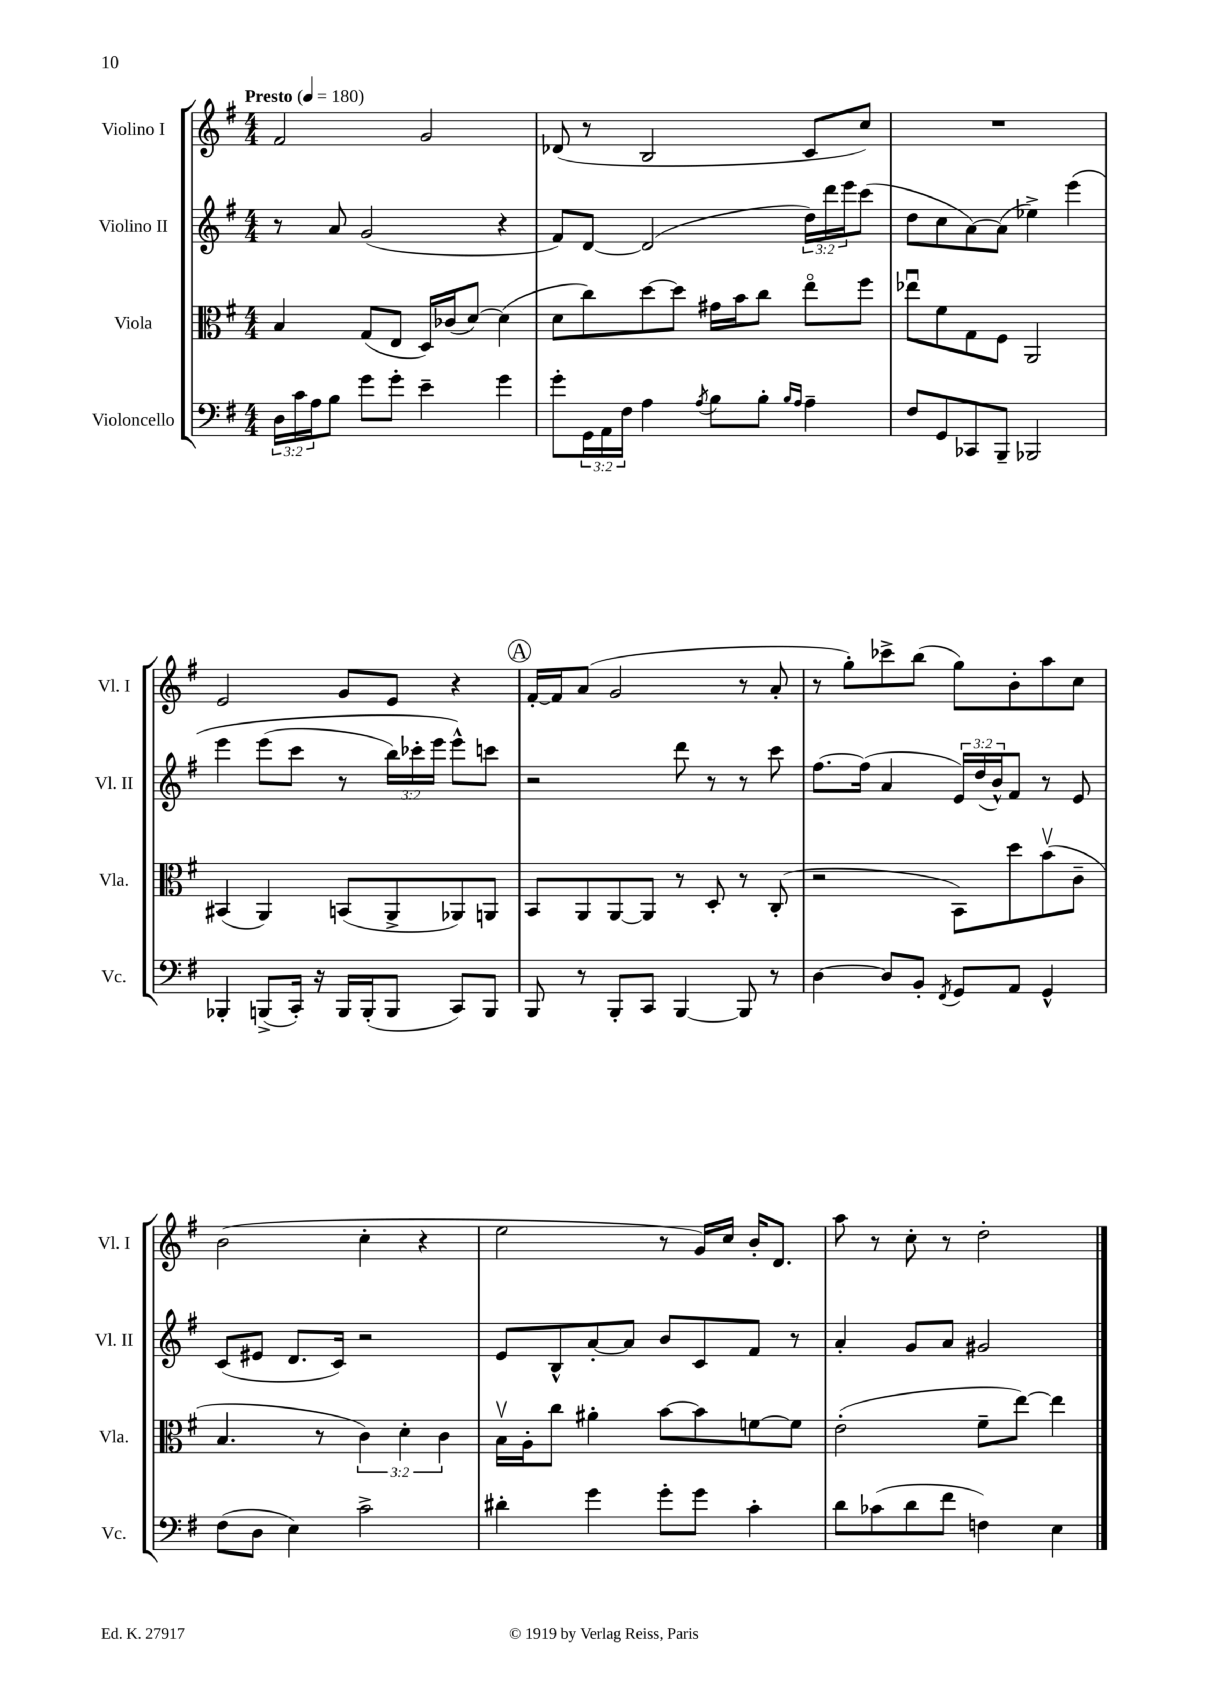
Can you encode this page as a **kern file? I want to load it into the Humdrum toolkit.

**kern	**kern	**kern	**kern
*staff4	*staff3	*staff2	*staff1
*clefF4	*clefC3	*clefG2	*clefG2
*k[f#]	*k[f#]	*k[f#]	*k[f#]
*M4/4	*M4/4	*M4/4	*M4/4
*MM180	*MM180	*MM180	*MM180
24D	4B	8r	2f#
24c	.	.	.
24A	.	.	.
8B	.	8a	.
8g	(8G	(2g	.
8g'	8E	.	.
4e~	16D)	.	2g
.	(16c-	.	.
.	[8d)	.	.
4g	(4d]	4r	.
=	=	=	=
8g'	8d	8f#)	(8d-
24GG	8cc)	[8d	8r
24AA	.	.	.
24F#	.	.	.
4A	[8dd	(2d]	2B
.	8dd]	.	.
8qA	.	.	.
8B	16g#	.	.
.	16b	.	.
8B'	8cc	.	.
16qqB	.	.	.
16qqA	.	.	.
4A~	8eeo	24dd)	8c
.	.	24ddd	.
.	.	24eee	.
.	8ff#	(8ccc	8cc)
=	=	=	=
8F#	8ee-u	8dd	1r
8GG	8f#	8cc	.
8CC-	8G	[8a)	.
8BBB~	8F#	(8a]	.
2BBB-	2AA	4ee-^)	.
.	.	&(4eee	.
=	=	=	=
4BBB-'	(4BB#	4eee	2e
(8BBB^	4AA)	(8eee	.
16CC')	.	8ccc	.
16r	.	.	.
16BBB	(8BB	8r	8g
(16BBB'	.	.	.
8BBB	8AA^	24bb)	8e
.	.	24ccc-'	.
.	.	24eee	.
8CC)	8AA-)	8eee^^&)	4r
8BBB	8AA	8ccc	.
=	=	=	=
8BBB	8BB	2r	[16f#'
.	.	.	16f#]
8r	8AA	.	(8a
8BBB'	[8AA	.	2g
8CC	8AA]	.	.
[4BBB	8r	8ddd	.
.	8D'	8r	.
8BBB]	8r	8r	8r
8r	(8C'	8ccc	8a'
=	=	=	=
[4D	2r	[8.ff#	8r
.	.	.	8gg')
.	.	(16ff#]	.
8D]	.	4a	8ccc-^
8BB'	.	.	(8bb
8qFF#	.	.	.
8GG	8BB)	24e)	8gg)
.	.	(24dd	.
.	.	24b^^)	.
8AA	8dd	8f#	8b'
4GG^^	(8bv	8r	8aa
.	8c~	8e	8cc
=	=	=	=
(8F#	4.B	(8c	(2b
8D	.	8e#	.
4E)	.	8.d	.
.	8r	.	.
.	.	16c)	.
2c^	6c)	2r	4cc'
.	6d'	.	.
.	.	.	4r
.	6c	.	.
=	=	=	=
4d#'	16Bv	8e	2ee
.	16A'	.	.
.	8cc	8B^^	.
4g	4a#'	[8a'	.
.	.	8a]	.
8g'	[8b	8b	8r
8g	8b]	8c	16g)
.	.	.	16cc
4c'	[8f	8f#	16b'
.	.	.	8.d
.	8f]	8r	.
=	=	=	=
8d	(2e'	4a'	8aa
(8c-	.	.	8r
8d	.	8g	8cc'
8f#	.	8a	8r
4F)	8f#~	2g#	2dd'
.	[8ee)	.	.
4E	4ee]	.	.
==	==	==	==
*-	*-	*-	*-
